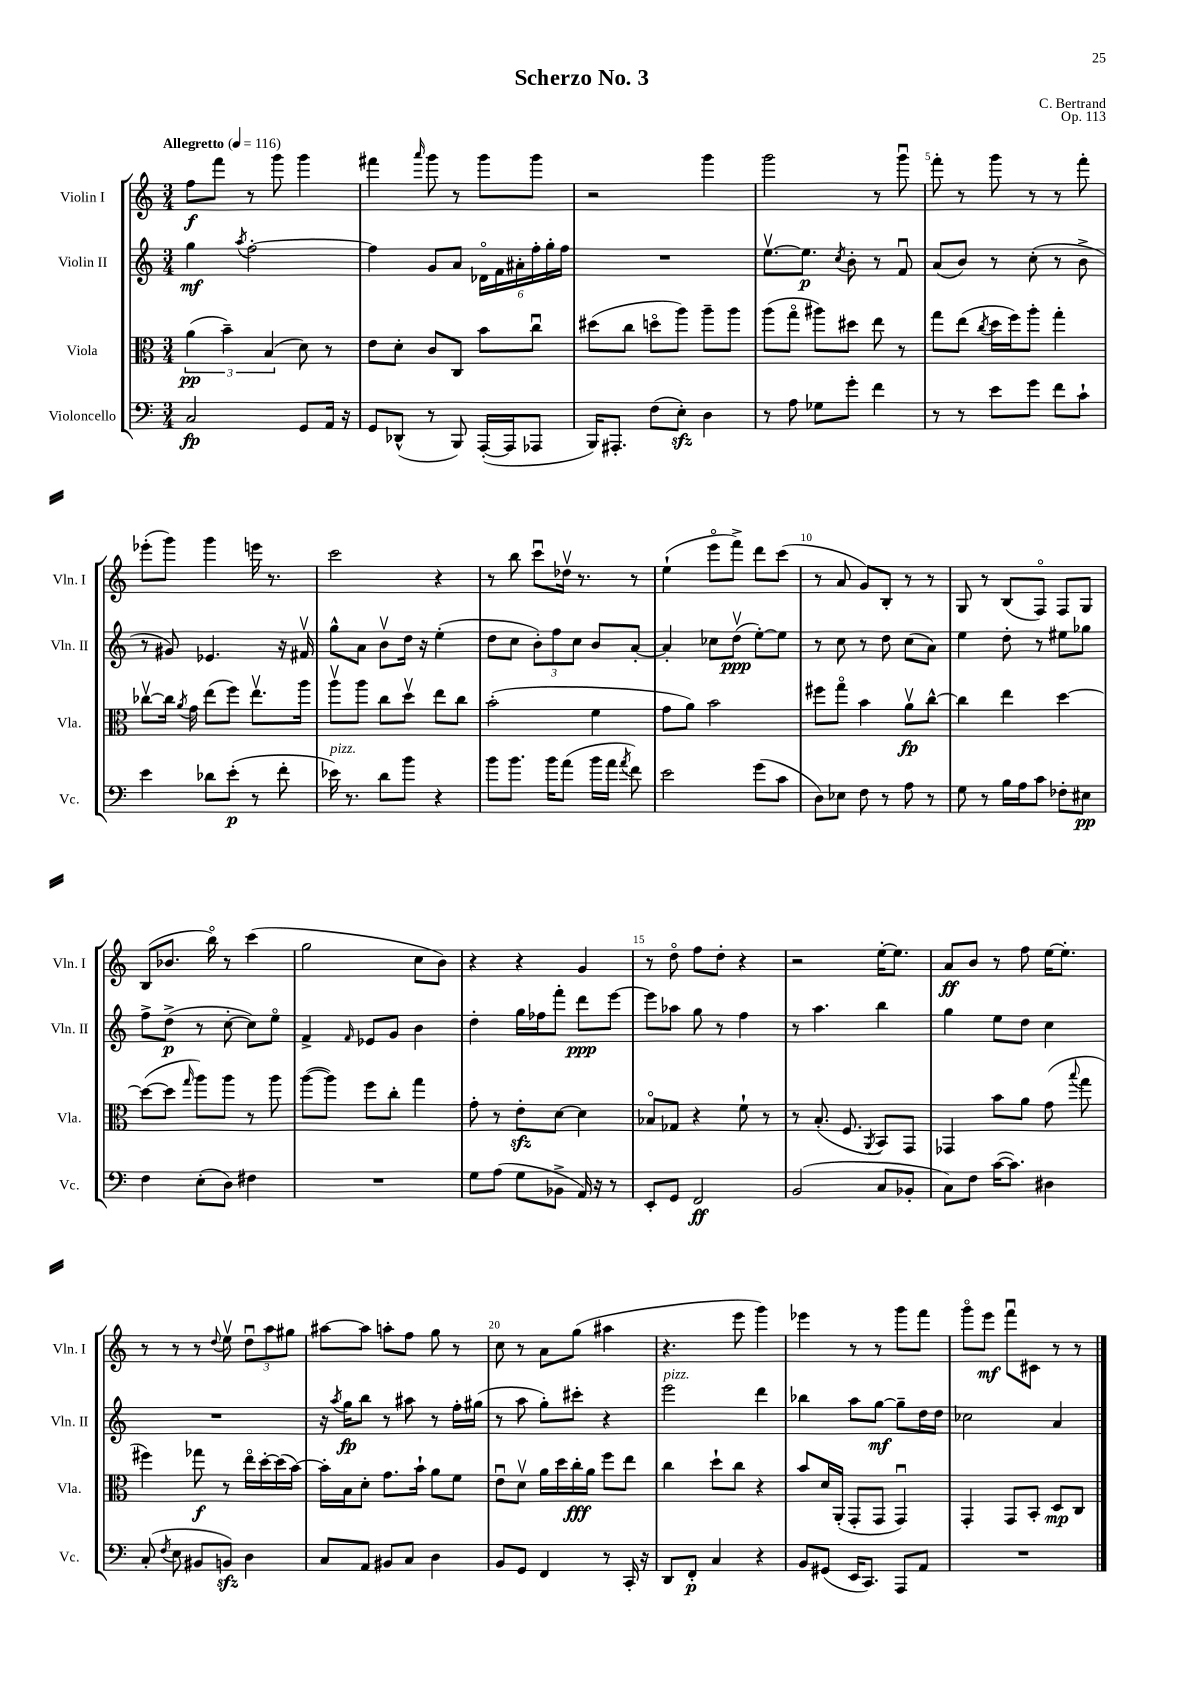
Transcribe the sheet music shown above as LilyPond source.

\header { title = "Scherzo No. 3" composer = "C. Bertrand" opus = "Op. 113" }
<<
\new StaffGroup <<
\new Staff = "s0" \with { instrumentName = "Violin I" shortInstrumentName = "Vln. I" } {
    \clef treble \key c \major \numericTimeSignature \time 3/4 \tempo "Allegretto" 4 = 116
    \autoBeamOff f''8[\f f'''8] r8 g'''8 g'''4 |
    fis'''4 \grace { a'''16 } g'''8 r8 g'''8[ g'''8] |
    r2 g'''4 |
    g'''2 r8 g'''8\downbow |
    f'''8-. r8 g'''8 r8 r8 f'''8-. |
    ees'''8[-.( g'''8]) g'''4 e'''16 r8. |
    c'''2 r4 |
    r8 b''8 c'''8[\downbow des''16]\upbow r8. r8 |
    e''4-!( e'''8[\flageolet f'''8]->) d'''8[ c'''8]( |
    r8 a'8 g'8[) b8]-. r8 r8 |
    g8 r8 b8[( f8]\flageolet) f8[ g8] |
    b8[( bes'8.] b''16\flageolet) r8 c'''4( |
    g''2 c''8[ b'8]) |
    r4 r4 g'4 |
    r8 d''8\flageolet f''8[ d''8]-. r4 |
    r2 e''16[~-. e''8.] |
    a'8[\ff b'8] r8 f''8 e''16[~ e''8.]-. |
    r8 r8 r8 \appoggiatura { d''8 } e''8\upbow \tuplet 3/2 { d''8[\downbow a''8 gis''8] } |
    ais''8[~ ais''8] a''8[-. f''8] g''8 r8 |
    c''8 r8 a'8[ g''8]( ais''4 |
    r4. e'''8 g'''4) |
    ees'''4 r8 r8 g'''8[ f'''8] |
    g'''8[\flageolet e'''8]\mf f'''8[\downbow cis'8] r8 r8 \bar "|." |
}
\new Staff = "s1" \with { instrumentName = "Violin II" shortInstrumentName = "Vln. II" } {
    \clef treble \key c \major \numericTimeSignature \time 3/4
    \autoBeamOff g''4\mf \acciaccatura { a''8 } f''2~-. |
    f''4 g'8[ a'8] \tuplet 6/4 { des'16[\flageolet f'16 ais'16-. f''16-. g''16-. f''16] } |
    R2. |
    e''8.[~\upbow e''8.]\p \acciaccatura { c''8 } b'8-. r8 f'8\downbow |
    a'8[( b'8]) r8 c''8-.( r8 b'8-> |
    r8 gis'8) ees'4. r16 fis'16\upbow |
    g''8[-^ a'8] b'8[\upbow d''16] r16 e''4-.( |
    d''8[ c''8] \tuplet 3/2 { b'8[-.) f''8 c''8] } b'8[ a'8]~-. |
    a'4-. ces''8[ d''8]\upbow\ppp( e''8[~-.) e''8] |
    r8 c''8 r8 d''8 c''8[( a'8]) |
    e''4 d''8-. r8 eis''8[ ges''8] |
    f''8[-> d''8]->\p( r8 c''8~-. c''8[) e''8]\flageolet |
    f'4-> \grace { f'16 } ees'8[ g'8] b'4 |
    d''4-. g''16[ fes''16 f'''8]-. d'''8[\ppp e'''8]~ |
    e'''8[ aes''8] g''8 r8 f''4 |
    r8 a''4. b''4 |
    g''4 e''8[ d''8] c''4 |
    R2. |
    r16 \acciaccatura { a''8 } g''16[\fp b''8] r8 ais''8 r8 f''16[-. gis''16]( |
    r8 a''8 g''8[-.) cis'''8]-. r4 |
    e'''2^\markup { \italic "pizz." } d'''4 |
    bes''4 a''8[ g''8]~\mf g''8[-- d''16 d''16] |
    ces''2 a'4 \bar "|." |
}
\new Staff = "s2" \with { instrumentName = "Viola" shortInstrumentName = "Vla." } {
    \clef alto \key c \major \numericTimeSignature \time 3/4
    \autoBeamOff \tuplet 3/2 { a'4\pp( b'4--) b4( } d'8) r8 |
    e'8[ d'8]-. c'8[ c8] b'8[ c''8]\downbow |
    dis''8[( c''8] d''8[\flageolet a''8]) a''8[-- a''8] |
    a''8[( g''8]\flageolet ais''8[) dis''8] e''8 r8 |
    g''8[ e''8]( \acciaccatura { c''8 } d''16[ f''16) a''8]-. g''4-. |
    ces''8[~\upbow ces''16] \acciaccatura { a'8 } g'16 e''8[( f''8]) e''8.[\upbow a''16] |
    a''8[\upbow a''8] c''8[ d''8]\upbow e''8[ c''8] |
    b'2-.( f'4 |
    g'8[ a'8]) b'2 |
    fis''8[ g''8]\flageolet b'4 a'8[\upbow\fp c''8]~-^ |
    c''4 e''4 d''4~ |
    d''8[~( d''8] \grace { g''16 } a''8[) a''8] r8 a''8 |
    a''8[~( a''8]) f''8[ c''8]-. g''4 |
    g'8-. r8 e'8[-.\sfz d'8]~ d'4 |
    bes8[\flageolet ges8] r4 f'8-! r8 |
    r8 b8.-.( f8. \acciaccatura { a,8 } b,8[) g,8] |
    ges,4 b'8[ a'8] g'8( \appoggiatura { b''8 } g''8 |
    fis''4) ges''8\f r8 e''16[\flageolet d''16~-. d''16( b'16]~) |
    b'16[-. b16 d'8]-. g'8.[ b'16]-! a'8[ f'8] |
    e'8[\downbow d'8]\upbow a'16[ d''16 c''16-.\fff a'16] f''8[ e''8] |
    c''4 d''8[-! c''8] r4 |
    b'8[ d'16 a,16]-.( g,8[-. g,8] g,4\downbow) |
    g,4-. g,8[ b,8]-. d8[\mp c8] \bar "|." |
}
\new Staff = "s3" \with { instrumentName = "Violoncello" shortInstrumentName = "Vc." } {
    \clef bass \key c \major \numericTimeSignature \time 3/4
    \autoBeamOff c2\fp g,8[ a,16] r16 |
    g,8[ des,8]-^( r8 b,,8) a,,16[~-.( a,,16 aes,,8] |
    b,,16[) ais,,8.]-. f8[( e8]-.\sfz) d4 |
    r8 a8 ges8[ g'8]-. f'4 |
    r8 r8 e'8[ g'8] f'8[ c'8]-! |
    e'4 des'8[ e'8]-.\p( r8 f'8-. |
    ees'16^\markup { \italic "pizz." }) r8. d'8[ b'8] r4 |
    b'8[ b'8.] b'16[ a'8]( b'16[ a'16] \acciaccatura { a'8 } f'8) |
    e'2 g'8[( c'8] |
    d8[) ees8] f8 r8 a8 r8 |
    g8 r8 b16[ a16 c'8] fes8[-. eis8]\pp |
    f4 e8[-.( d8]) fis4 |
    R2. |
    g8[ a8]( g8[ bes,8]-> a,16) r16 r8 |
    e,8[-. g,8] f,2\ff |
    b,2( c8[ bes,8]-. |
    c8[) f8] c'16[~( c'8.]) dis4 |
    c8-.( \acciaccatura { f8 } e8 bis,8[ b,8]\sfz) d4 |
    c8[ a,8] bis,8[ c8] d4 |
    b,8[ g,8] f,4 r8 c,16-. r16 |
    d,8[ f,8]-.\p c4 r4 |
    b,8[ gis,8]( e,16[ c,8.]) a,,8[ a,8] |
    R2. \bar "|." |
}
>>
>>
\layout { \context { \Score \override BarNumber.break-visibility = ##(#f #t #t) barNumberVisibility = #(every-nth-bar-number-visible 5) } }
